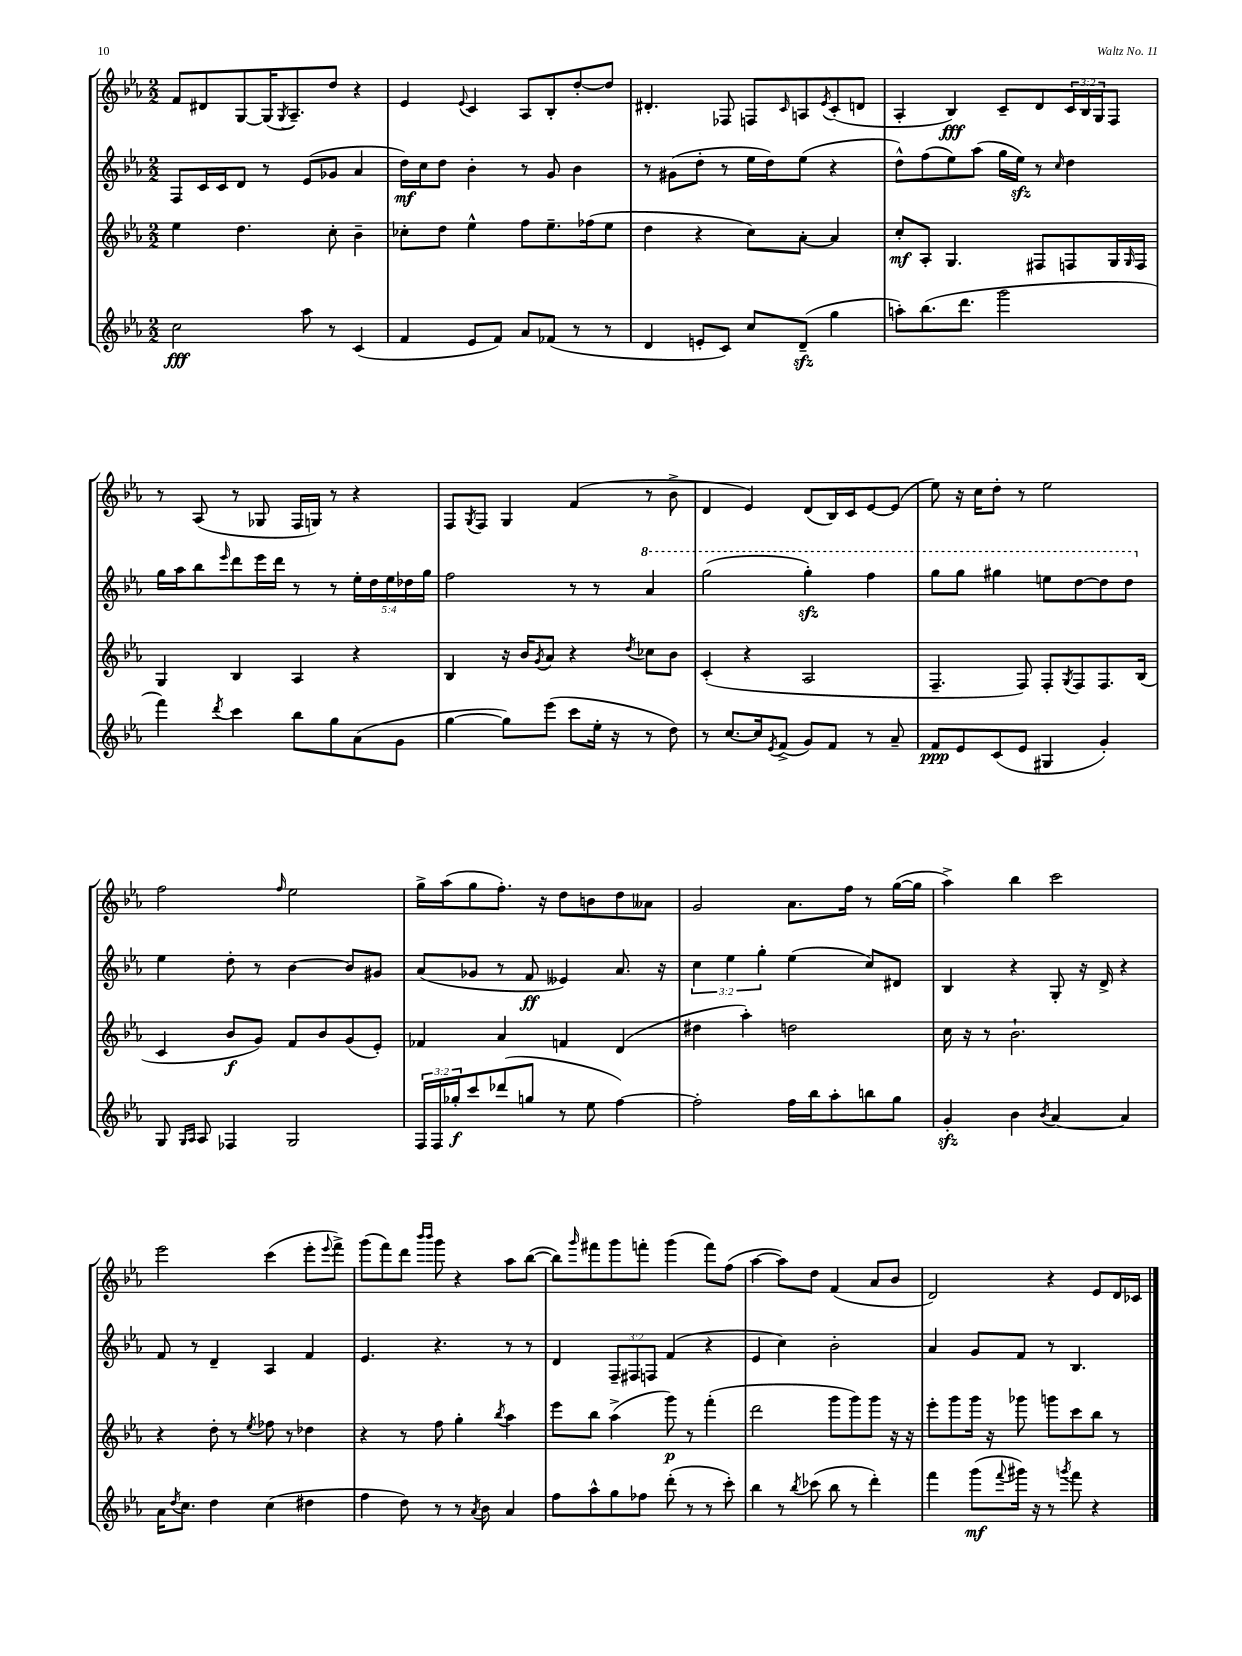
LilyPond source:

<<
\new StaffGroup <<
\new Staff = "s0" {
    \clef treble \key ees \major \numericTimeSignature \time 2/2 \override Staff.TupletNumber.text = #tuplet-number::calc-fraction-text
    f'8 dis'8 g8~ g16( \acciaccatura { g8 } aes8.--) d''8 r4 |
    ees'4 \appoggiatura { ees'8 } c'4 aes8 bes8-. d''8~-. d''8 |
    dis'4.-. fes8 f8 \grace { c'16 } a8 \acciaccatura { ees'8 } c'8-.( d'8 |
    aes4-. bes4\fff) c'8-- d'8 \tuplet 3/2 { c'16 bes16 g16 } f8 |
    r8 aes8( r8 ges8 f16 g16) r8 r4 |
    f8 \acciaccatura { g8 } f8 g4 f'4( r8 bes'8-> |
    d'4 ees'4) d'8( bes16) c'16 ees'8~ ees'8( |
    ees''8) r16 c''16 d''8-. r8 ees''2 |
    f''2 \grace { f''16 } ees''2 |
    g''16-> aes''16( g''8 f''8.-.) r16 d''8 b'8 d''8 aeses'8 |
    g'2 aes'8. f''16 r8 g''16~( g''16 |
    aes''4->) bes''4 c'''2 |
    ees'''2 c'''4( ees'''8-. \appoggiatura { ees'''8 } f'''8->) |
    g'''8( f'''8) d'''8 \grace { bes'''16 bes'''16 } g'''8 r4 aes''8 bes''8~( |
    bes''8) \grace { g'''16 } fis'''8 g'''8 f'''8-. g'''4( f'''8) f''8( |
    aes''4~ aes''8) d''8 f'4( aes'8 bes'8 |
    d'2) r4 ees'8 d'16 ces'16 \bar "|." |
}
\new Staff = "s1" {
    \clef treble \key ees \major \numericTimeSignature \time 2/2 \override Staff.TupletNumber.text = #tuplet-number::calc-fraction-text
    f8 c'16 c'16 d'8 r8 ees'8( ges'8 aes'4 |
    d''16\mf) c''16 d''8 bes'4-. r8 g'8 bes'4 |
    r8 gis'8( d''8-. r8 ees''16 d''16) ees''8( r4 |
    d''8-^) f''8( ees''8) aes''8( g''16 ees''16\sfz) r8 \grace { c''16 } d''4 |
    g''16 aes''16 bes''8 \grace { ees'''16 } d'''8 ees'''16 d'''16 r8 r8 \tuplet 5/4 { ees''16-. d''16 ees''16 des''16 g''16 } |
    f''2 r8 r8 \ottava #1 aes''4 |
    g'''2( g'''4-.\sfz) f'''4 |
    g'''8 g'''8 gis'''4 e'''8 d'''8~ d'''8 d'''8 \ottava #0 |
    ees''4 d''8-. r8 bes'4~ bes'8 gis'8 |
    aes'8( ges'8 r8 f'8\ff eeses'4) aes'8. r16 |
    \tuplet 3/2 { c''4 ees''4 g''4-. } ees''4( c''8) dis'8 |
    bes4 r4 g8-. r16 d'16-> r4 |
    f'8 r8 d'4-- aes4 f'4 |
    ees'4. r4. r8 r8 |
    d'4 \tuplet 3/2 { f8-- fis8 f8 } f'4( r4 |
    ees'4 c''4) bes'2-. |
    aes'4 g'8 f'8 r8 bes4. \bar "|." |
}
\new Staff = "s2" {
    \clef treble \key ees \major \numericTimeSignature \time 2/2
    ees''4 d''4. c''8-. bes'4-- |
    ces''8-. d''8 ees''4-^ f''8 ees''8.-- fes''16( ees''8 |
    d''4 r4 c''8) aes'8~-. aes'4 |
    c''8-.\mf aes8-. g4. fis8 f8 g16 \grace { g16 } f16 |
    g4 bes4 aes4 r4 |
    bes4 r16 bes'16 \acciaccatura { g'8 } aes'8 r4 \acciaccatura { d''8 } ces''8 bes'8 |
    c'4-.( r4 aes2 |
    f4.-- f8) f8-. \acciaccatura { g8 } f8 f8. bes16( |
    c'4 bes'8\f g'8) f'8 bes'8 g'8( ees'8-.) |
    fes'4 aes'4 f'4 d'4( |
    dis''4 aes''4-.) d''2 |
    c''16 r16 r8 bes'2.-! |
    r4 d''8-. r8 \acciaccatura { ees''8 } fes''8 r8 des''4 |
    r4 r8 f''8 g''4-. \acciaccatura { bes''8 } aes''4 |
    ees'''8 bes''8 aes''4->( g'''8\p) r8 f'''4-.( |
    d'''2 g'''8 g'''8) g'''8 r16 r16 |
    ees'''8-. g'''8 g'''16 r16 ges'''8 g'''8 c'''8 bes''8 r8 \bar "|." |
}
\new Staff = "s3" {
    \clef treble \key ees \major \numericTimeSignature \time 2/2 \override Staff.TupletNumber.text = #tuplet-number::calc-fraction-text
    c''2\fff aes''8 r8 c'4( |
    f'4 ees'8 f'8) aes'8 fes'8( r8 r8 |
    d'4 e'8-. c'8) c''8 d'8--\sfz( g''4 |
    a''8-.) bes''8.( d'''8. g'''2 |
    f'''4) \acciaccatura { d'''8 } c'''4 bes''8 g''8 aes'8( g'8 |
    g''4~ g''8) ees'''8( c'''8 ees''16-. r16 r8 d''8) |
    r8 c''8.~ c''16 \acciaccatura { ees'8 } f'8->( g'8) f'8 r8 aes'8-- |
    f'8\ppp ees'8 c'8( ees'8 gis4 g'4-.) |
    g8 \grace { g16 aes16 } aes8 fes4 g2 |
    \tuplet 3/2 { f16 f16 ges''16-.\f } c'''8 des'''8( g''8 r8 ees''8 f''4~) |
    f''2-. f''16 bes''16 aes''8-. b''8 g''8 |
    g'4-.\sfz bes'4 \acciaccatura { bes'8 } aes'4~ aes'4 |
    aes'16 \acciaccatura { d''8 } c''8. d''4 c''4( dis''4 |
    f''4 d''8) r8 r8 \acciaccatura { aes'8 } bes'8 aes'4 |
    f''8 aes''8-^ g''8 fes''8 d'''8-.( r8 r8 c'''8-.) |
    bes''4 r8 \acciaccatura { bes''8 } ces'''8( bes''8 r8 d'''4-.) |
    f'''4 g'''8\mf( \appoggiatura { f'''8 } gis'''16) r16 r8 \acciaccatura { g'''8 } f'''8 r4 \bar "|." |
}
>>
>>
\layout { \context { \Score \remove "Bar_number_engraver" } }
